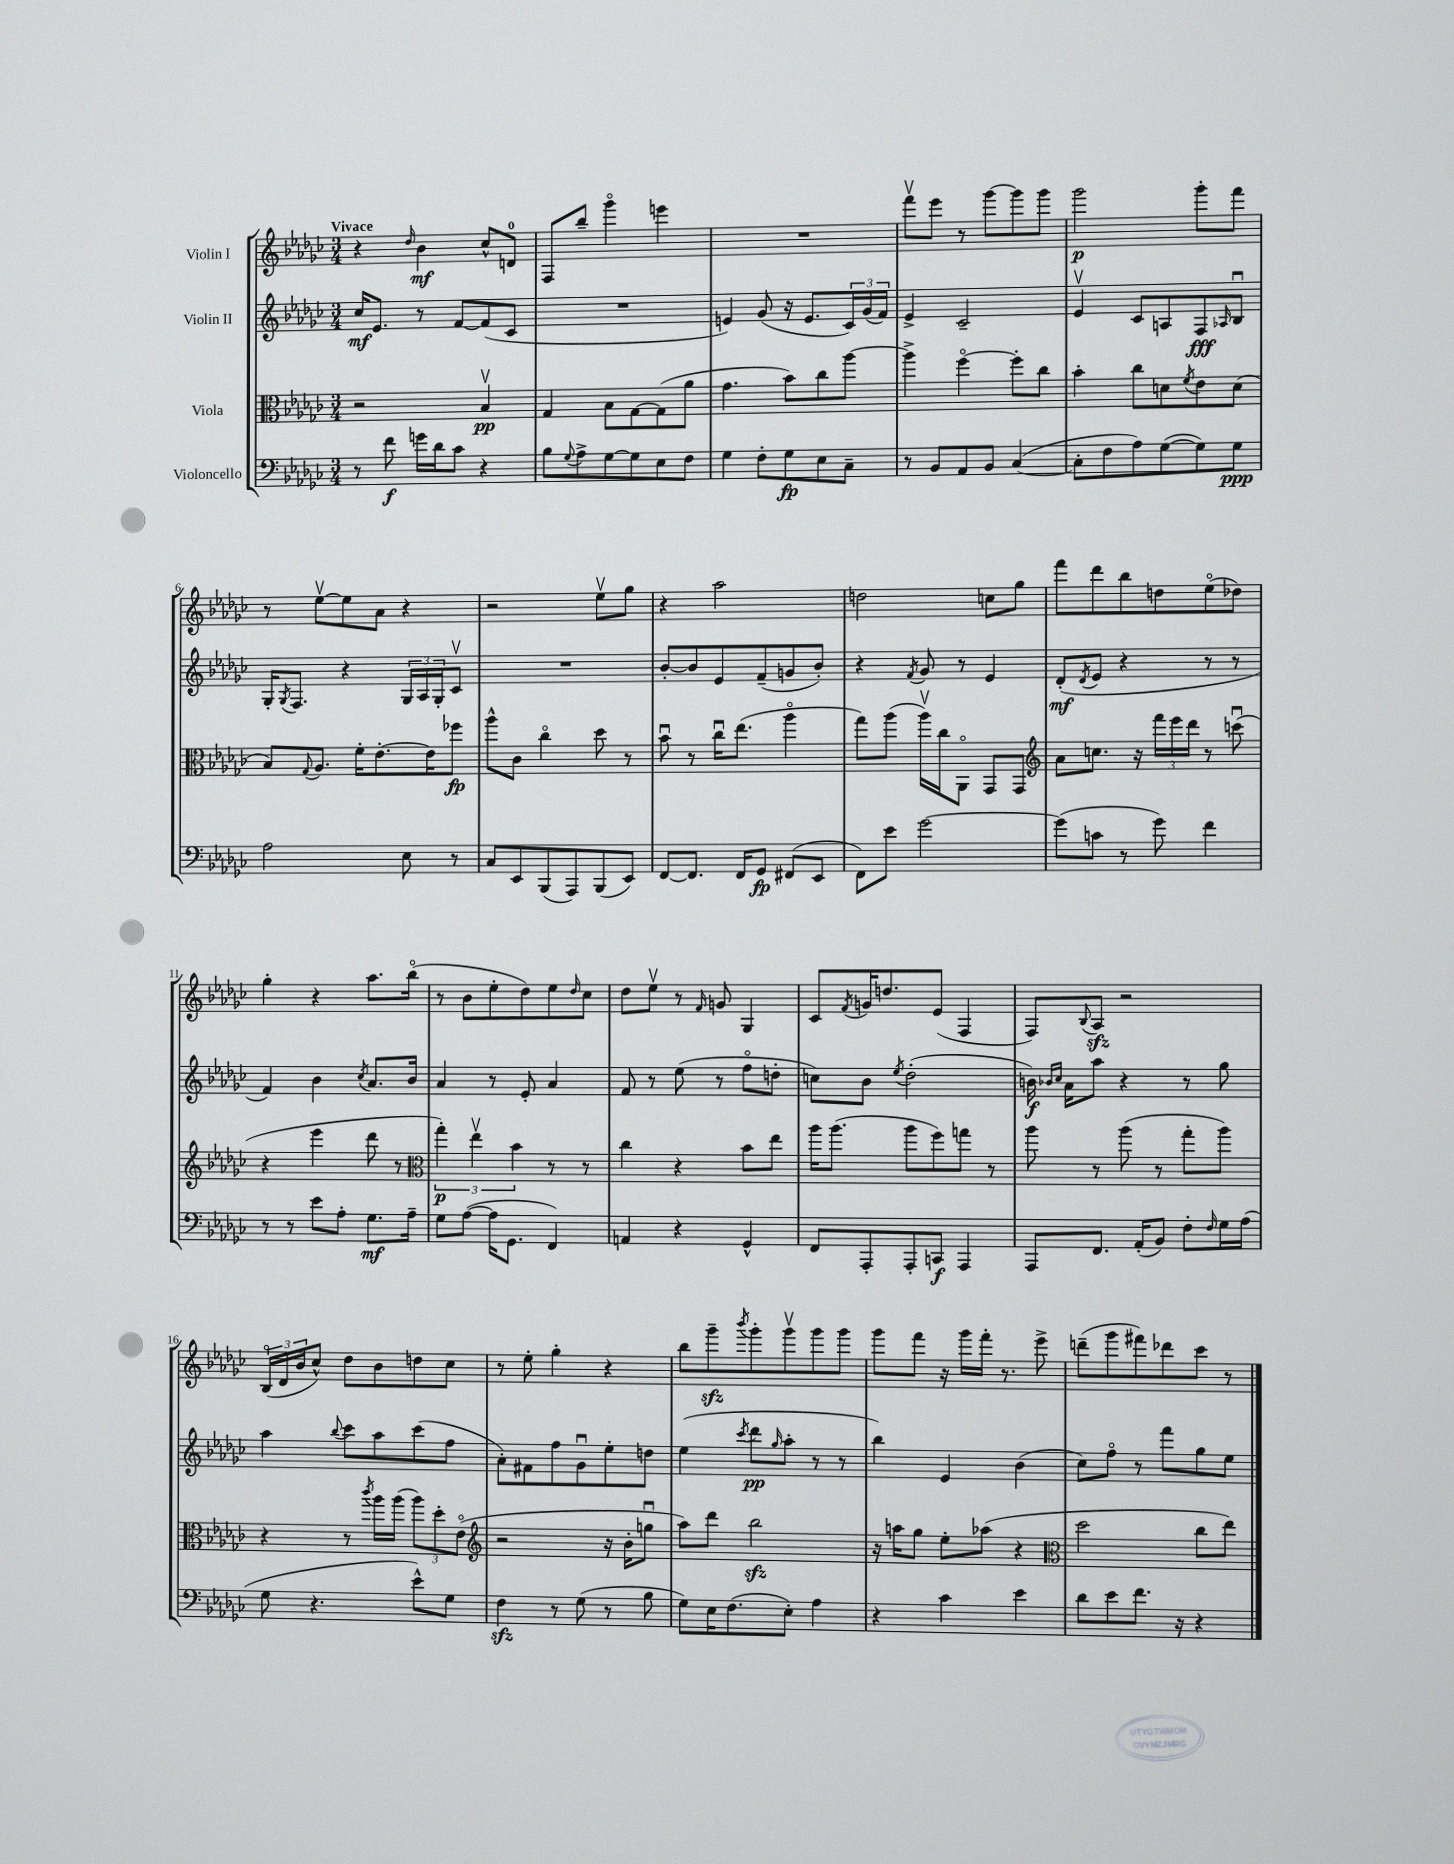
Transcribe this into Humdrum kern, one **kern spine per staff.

**kern	**dynam	**kern	**dynam	**kern	**dynam	**kern	**dynam
*part4	*part4	*part3	*part3	*part2	*part2	*part1	*part1
*staff4	*staff4	*staff3	*staff3	*staff2	*staff2	*staff1	*staff1
*I"Violoncello	*	*I"Viola	*	*I"Violin II	*	*I"Violin I	*
*clefF4	*	*clefC3	*	*clefG2	*	*clefG2	*
*k[b-e-a-d-g-c-]	*	*k[b-e-a-d-g-c-]	*	*k[b-e-a-d-g-c-]	*	*k[b-e-a-d-g-c-]	*
*M3/4	*	*M3/4	*	*M3/4	*	*M3/4	*
=1	=1	=1	=1	=1	=1	=1	=1
!	!	!	!	!	!	!LO:TX:a:B:t=Vivace	!
8r	.	2r	.	16cc-/KL	mf	4r	.
.	.	.	.	8.e-/J	.	.	.
8f\	f	.	.	.	.	.	.
.	.	.	.	.	.	16qqdd-/	.
16gn\LL	.	.	.	8r	.	4b-\	mf
16d-\J	.	.	.	.	.	.	.
8c-\J	.	.	.	[8f/L	.	.	.
4r	.	4B-v/	pp	(8f/]	.	8cc-^^/L	.
.	.	.	.	8c-/J	.	8dn/J	.
=2	=2	=2	=2	=2	=2	=2	=2
8B-\L	.	4G-/	.	2.r	.	8F/L	.
8qqG-/	.	.	.	.	.	.	.
8A-^\	.	.	.	.	.	8bb-~/J	.
[8G-\	.	8B-\L	.	.	.	4ggg-\	.
8G-\]	.	[8G-\	.	.	.	.	.
8E-\	.	(8G-\]	.	.	.	4eeen\	.
8F\J	.	8a-\J	.	.	.	.	.
=3	=3	=3	=3	=3	=3	=3	=3
4G-\	.	4.g-\	.	4en/)	.	2.r	.
8F'\L	.	.	.	(8g-/	.	.	.
8G-\	fp	8b-\L)	.	16r	.	.	.
.	.	.	.	8.e/L	.	.	.
8E-\	.	8cc-\	.	.	.	.	.
8C-~\J	.	[8aa-\J	.	24c-/L)	.	.	.
.	.	.	.	(24g-/	.	.	.
.	.	.	.	24f/JJ)	.	.	.
=4	=4	=4	=4	=4	=4	=4	=4
8r	.	4aa-^\]	.	4e-^/	.	8fffv\L	.
8BB-/L	.	.	.	.	.	8eee-\J	.
8AA-/	.	[4ff\	.	2c-~/	.	8r	.
8BB-/J	.	.	.	.	.	[8ggg-\L	.
([4C-/	.	8ff'\L]	.	.	.	8ggg-\]	.
.	.	8cc-\J	.	.	.	8ggg-\J	.
=5	=5	=5	=5	=5	=5	=5	=5
8C-'\L]	.	4b-'\	.	4e-v/	.	2ggg-\	p
8F\	.	.	.	.	.	.	.
8A-\)	.	8cc-\L	.	8c-/L	.	.	.
([8G-\	.	8dn\	.	8An/	.	.	.
.	.	8qf/	.	.	.	.	.
8G-\])	.	8e-\	.	8F/	fff	8ggg-'\L	.
.	.	.	.	16qqA-X/	.	.	.
8G-\J	ppp	(8d\J	.	8B-u/J	.	8fff\J	.
!!LO:LB:g=z
=6	=6	=6	=6	=6	=6	=6	=6
2A-\	.	8B-/L)	.	16G-'/KL	.	8r	.
.	.	.	.	8qG-/	.	.	.
.	.	.	.	8.F/J	.	.	.
.	.	8qqG-/	.	.	.	.	.
.	.	8.A-/J	.	.	.	[8ee-v\L	.
.	.	.	.	4r	.	8ee-\]	.
.	.	16f'\KL	.	.	.	.	.
.	.	[8.e-'\	.	.	.	8a-\J	.
8E-\	.	.	.	24G-/LL	.	4r	.
.	.	.	.	24A-/	.	.	.
.	.	16e-\K]	.	.	.	.	.
.	.	.	.	24G-'/J	.	.	.
8r	.	8ff-X\J	fp	8c-v/J	.	.	.
=7	=7	=7	=7	=7	=7	=7	=7
8C-/L	.	8aa-^^\L	.	2.r	.	2r	.
8EE-/	.	8c-\J	.	.	.	.	.
(8BBB-/	.	4cc-\	.	.	.	.	.
8AAA-/)	.	.	.	.	.	.	.
(8BBB-/	.	8dd-\	.	.	.	8ee-v\L	.
8EE-/J)	.	8r	.	.	.	8gg-\J	.
=8	=8	=8	=8	=8	=8	=8	=8
[8FF/L	.	8b-u\	.	[8b-'/L	.	4r	.
8.FF/J]	.	8r	.	8b-/]	.	.	.
.	.	16cc-u\KL	.	8e-/	.	2aa-\	.
16FF/KL	.	(8.ee-\J	.	.	.	.	.
8GG-/J	fp	.	.	(8f~/	.	.	.
(8FF#X/L	.	4aa-\	.	8gn/	.	.	.
8EE-/J	.	.	.	8b-'/J)	.	.	.
=9	=9	=9	=9	=9	=9	=9	=9
8FF\L)	.	8gg-\L)	.	4r	.	2ddn\	.
8e-\J	.	(8aa-\J	.	.	.	.	.
.	.	.	.	8qf/	.	.	.
[2g-\	.	16aa-v\LL)	.	8g-/	.	.	.
.	.	16cc-\J	.	.	.	.	.
.	.	8AA-\J	.	8r	.	.	.
.	.	8GG-/L	.	4e-/	.	8ccn\L	.
.	.	8GG-/J	.	.	.	8gg-\J	.
=10	=10	=10	=10	=10	=10	=10	=10
*	*	*clefG2	*	*	*	*	*
(8g-\L]	.	8a-\L	.	(8d-'/L	mf	8fff\L	.
.	.	.	.	8qd-/	.	.	.
8cn\J	.	8.ccn\J	.	8e-/J	.	8ddd-\	.
8r	.	.	.	4r	.	8bb-\	.
.	.	16r	.	.	.	.	.
8g-\)	.	24fff\LL	.	.	.	8ddn\	.
.	.	24eee-\	.	.	.	.	.
.	.	24ddd-\JJ	.	.	.	.	.
4f\	.	8r	.	8r	.	(8ee-\	.
.	.	(8cccnu\	.	8r	.	8dd-X\J)	.
!!LO:LB:g=z
=11	=11	=11	=11	=11	=11	=11	=11
8r	.	4r	.	4f/)	.	4gg-'\	.
8r	.	.	.	.	.	.	.
8e-\L	.	4eee-\	.	4b-\	.	4r	.
8A-'\J	.	.	.	.	.	.	.
.	.	.	.	8qcc-/	.	.	.
8.G-\L	mf	8ddd-\	.	8.a-/L	.	8.aa-\L	.
.	.	8r	.	.	.	.	.
16A-~\Jk	.	.	.	16b-/Jk	.	(16bb-\Jk	.
=12	=12	=12	=12	=12	=12	=12	=12
*	*	*clefC3	*	*	*	*	*
8G-\L	.	6gg-'\)	p	4a-/	.	8r	.
([8A-\J	.	.	.	.	.	8b-\L	.
.	.	6ee-v\	.	.	.	.	.
16A-\KL]	.	.	.	8r	.	8ee-'\	.
8.GG-\J	.	.	.	.	.	.	.
.	.	6b-\	.	.	.	.	.
.	.	.	.	8e-'/	.	8dd-\)	.
4FF/)	.	8r	.	4a-/	.	8ee-\	.
.	.	.	.	.	.	16qqdd-/	.
.	.	8r	.	.	.	8cc-\J	.
=13	=13	=13	=13	=13	=13	=13	=13
4AAn/	.	4cc-\	.	8f/	.	8dd-\L	.
.	.	.	.	8r	.	8ee-v\J	.
4r	.	4r	.	(8ee-\	.	8r	.
.	.	.	.	.	.	16qqf/	.
.	.	.	.	8r	.	8gn/	.
4GG-^^/	.	8b-\L	.	8ff\L	.	4G-/	.
.	.	8ee-\J	.	8ddn'\J	.	.	.
=14	=14	=14	=14	=14	=14	=14	=14
8FF/L	.	16aa-\KL	.	8ccn\L)	.	8c-/L	.
.	.	(8.aa-\J	.	.	.	.	.
.	.	.	.	.	.	8qf/	.
8AAA-'/	.	.	.	8b-\J	.	16gn/K	.
.	.	.	.	.	.	8.ddn/	.
.	.	.	.	8qee-/	.	.	.
8AAA-'/	.	8aa-\L	.	(2dd-'\	.	.	.
8CCn/J	f	8ff\)	.	.	.	(8e-/J	.
4AAA-/	.	8ggn\J	.	.	.	4F/	.
.	.	8r	.	.	.	.	.
=15	=15	=15	=15	=15	=15	=15	=15
8AAA-/L	.	8aa-\	.	16bn\)	f	8F/L)	.
.	.	.	.	16qqb-X/LL	.	.	.
.	.	.	.	16qqcc-/JJ	.	.	.
.	.	.	.	16a-\KL	.	.	.
.	.	.	.	.	.	8qqB-/	.
8.FF/J	.	8r	.	8aa-\J	.	8A-zz/J	.
.	.	(8aa-\	.	4r	.	2r	.
(16AA-'/KL	.	.	.	.	.	.	.
8BB-/J)	.	8r	.	.	.	.	.
8F'\L	.	8gg-'\L	.	8r	.	.	.
16qqF/	.	.	.	.	.	.	.
16G-\L	.	8aa-\J)	.	8gg-\	.	.	.
(16A-\JJ	.	.	.	.	.	.	.
!!LO:LB:g=z
=16	=16	=16	=16	=16	=16	=16	=16
8G-\	.	4r	.	4aa-\	.	(24B-/LL	.
.	.	.	.	.	.	24d-/	.
.	.	.	.	.	.	24b-/J	.
4.r	.	.	.	.	.	8cc-^^/J)	.
.	.	.	.	8qqbb-/	.	.	.
.	.	8r	.	8ccc-\L	.	8dd-\L	.
.	.	8qccc-/	.	.	.	.	.
.	.	16aa-\LL	.	8aa-\	.	8b-\	.
.	.	(16aa-\JJ	.	.	.	.	.
8e-^^\L)	.	12aa-\L)	.	(8ccc-\	.	8ddn\	.
.	.	12dd-'\	.	.	.	.	.
8G-\J	.	.	.	8ff\J	.	8cc-\J	.
.	.	(12e-\J	.	.	.	.	.
=17	=17	=17	=17	=17	=17	=17	=17
*	*	*clefG2	*	*	*	*	*
4Fzz\	.	2r	.	8a-'\L)	.	8r	.
.	.	.	.	8f#X\	.	8ee-'\	.
8r	.	.	.	8ff\	.	4gg-'\	.
(8G-\	.	.	.	8g-u\	.	.	.
8r	.	16r	.	8ee-'\	.	4r	.
.	.	16b-'\KL	.	.	.	.	.
8B-\	.	8ggnu\J	.	8ddn\J	.	.	.
=18	=18	=18	=18	=18	=18	=18	=18
8G-\L)	.	8aa-\L)	.	(4ee-\	.	8bb-\L	.
16E-\K	.	8ddd-\J	.	.	.	8ggg-zz~\	.
(8.F\	.	.	.	.	.	.	.
.	.	.	.	8qccc-/	.	8qbbb-/	.
.	.	2bb-zz\	.	8ddd-\L	pp	8ggg-'\	.
.	.	.	.	16qqgg-/	.	.	.
8E-'\J)	.	.	.	8aa-'\J	.	8ggg-v\	.
4A-\	.	.	.	8r	.	8ggg-\	.
.	.	.	.	8r	.	8ggg-\J	.
=19	=19	=19	=19	=19	=19	=19	=19
4r	.	16r	.	4bb-\)	.	8ggg-\L	.
.	.	16aan\KL	.	.	.	.	.
.	.	8gg-\J	.	.	.	8fff\J	.
4c-\	.	8ee-'\L	.	4e-/	.	16r	.
.	.	.	.	.	.	16ggg-\LL	.
.	.	(8aa-X\J	.	.	.	16fff'\JJ	.
.	.	.	.	.	.	8.r	.
4e-\	.	4r	.	(4b-\	.	.	.
.	.	.	.	.	.	8eee-^\	.
=20	=20	=20	=20	=20	=20	=20	=20
*	*	*clefC3	*	*	*	*	*
8d-\L	.	2dd-\	.	8cc-\L)	.	(8dddn~\L	.
8e-\	.	.	.	8ff\J	.	8ggg-\	.
8.f\J	.	.	.	8r	.	8fff#X\)	.
.	.	.	.	8fff\L	.	8ddd-X\	.
16r	.	.	.	.	.	.	.
4r	.	8cc-\L	.	8gg-\	.	8ccc-\J	.
.	.	8ee-\J)	.	8ee-\J	.	8r	.
==	==	==	==	==	==	==	==
*-	*-	*-	*-	*-	*-	*-	*-
